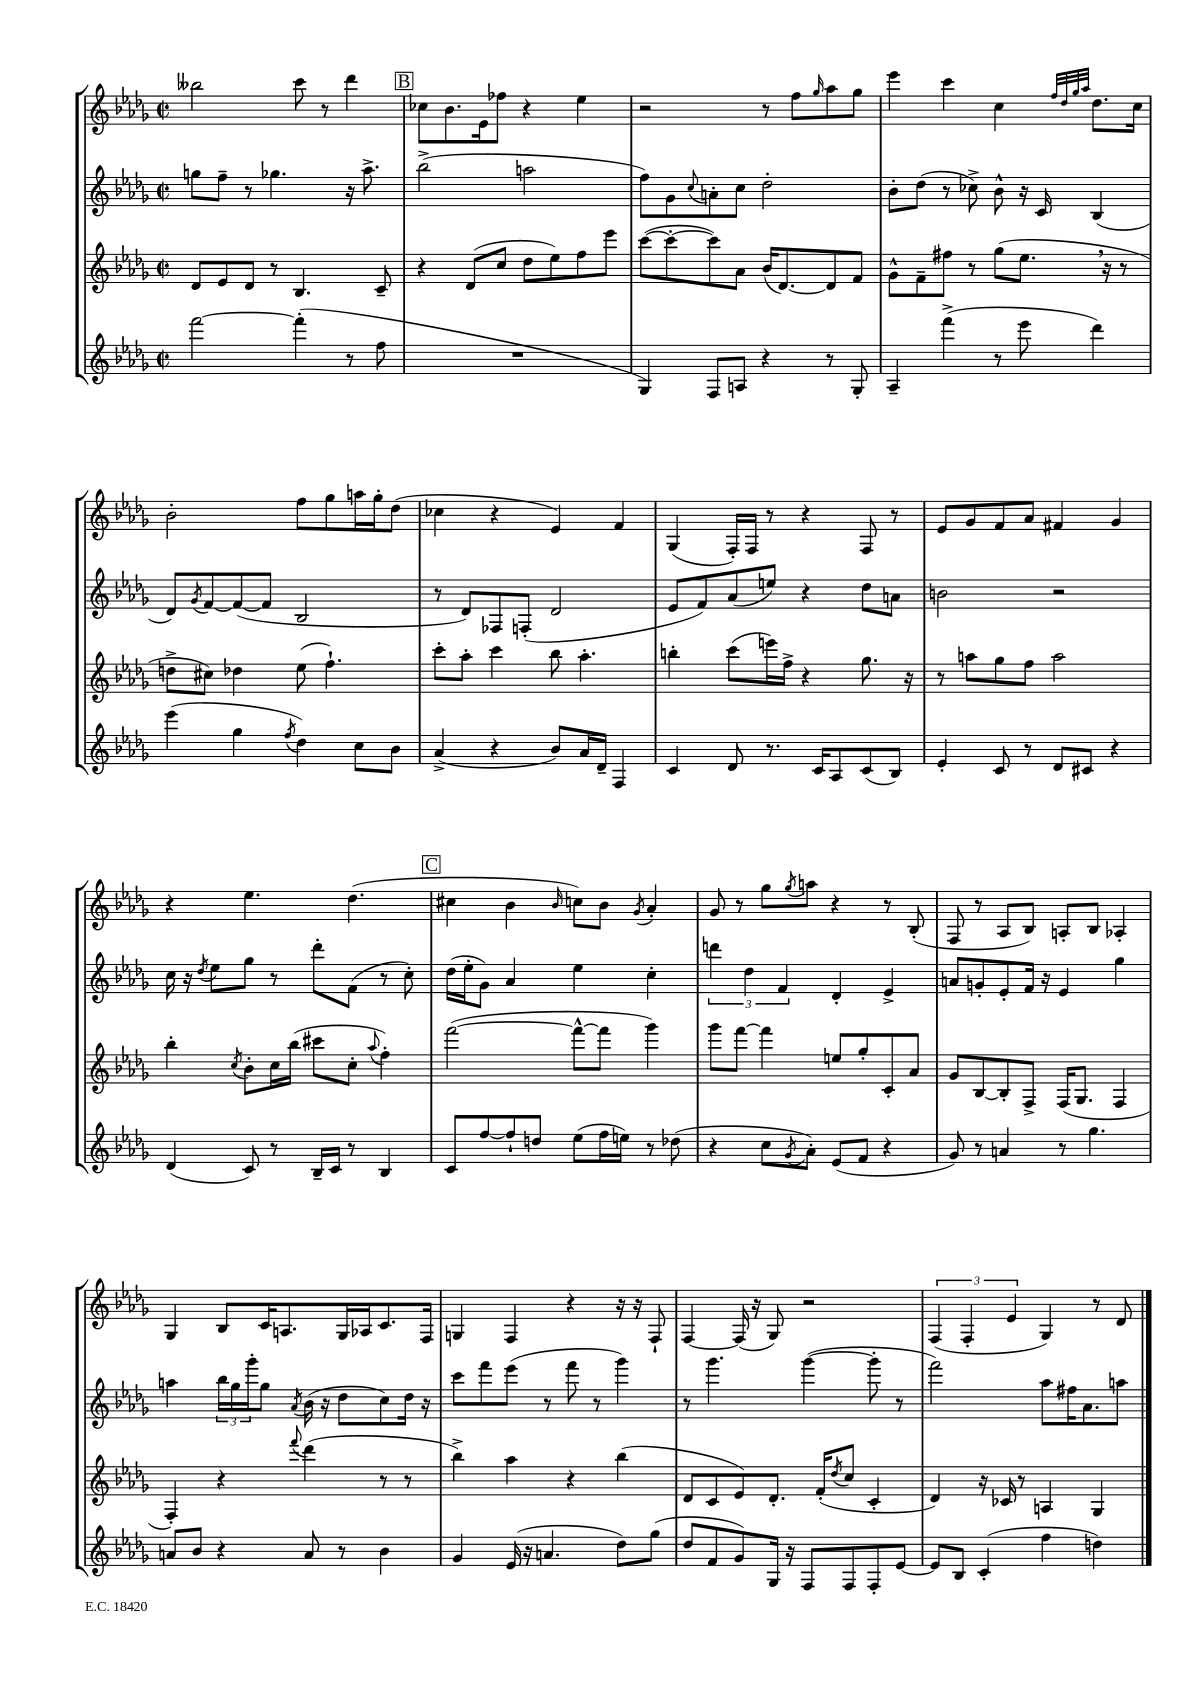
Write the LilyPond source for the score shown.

<<
\new StaffGroup <<
\new Staff = "s0" {
    \clef treble \key des \major \defaultTimeSignature \time 2/2
    beses''2 c'''8 r8 des'''4 |
    \mark \markup { \box "B" } ces''8 bes'8. ees'16 fes''8 r4 ees''4 |
    r2 r8 f''8 \grace { ges''16 } aes''8 ges''8 |
    ees'''4 c'''4 c''4 \grace { f''32 des''32 ges''32 aes''32 } des''8. c''16 |
    bes'2-. f''8 ges''8 a''16 ges''16-. des''8( |
    ces''4 r4 ees'4) f'4 |
    ges4( f16-.) f16 r8 r4 f8 r8 |
    ees'8 ges'8 f'8 aes'8 fis'4 ges'4 |
    r4 ees''4. des''4.( |
    \mark \markup { \box "C" } cis''4 bes'4 \grace { bes'16 } c''8) bes'8 \acciaccatura { ges'8 } aes'4-. |
    ges'8 r8 ges''8 \acciaccatura { ges''8 } a''8 r4 r8 bes8-.( |
    f8 r8 aes8 bes8) a8-. bes8 aes4-. |
    ges4 bes8 c'16 a8. ges16 aes16 c'8. f16 |
    g4 f4 r4 r16 r16 f8-! |
    f4~ f16( r16 ges8) r2 |
    \tuplet 3/2 { f4( f4-. ees'4 } ges4) r8 des'8 \bar "|." |
}
\new Staff = "s1" {
    \clef treble \key des \major \defaultTimeSignature \time 2/2
    g''8 f''8-- r8 ges''4. r16 aes''8.-> |
    \mark \markup { \box "B" } bes''2->( a''2 |
    f''8) ges'8 \appoggiatura { c''8 } a'8-. c''8 des''2-. |
    bes'8-. des''8( r8 ces''8->) bes'8-^ r16 c'16 bes4( |
    des'8) \acciaccatura { ges'8 } f'8~ f'8~( f'8 bes2 |
    r8 des'8) fes8 f8-.( des'2 |
    ees'8 f'8) aes'8( e''8) r4 des''8 a'8 |
    b'2 r2 |
    c''16 r16 \acciaccatura { des''8 } ees''8 ges''8 r8 des'''8-. f'8( r8 c''8-.) |
    \mark \markup { \box "C" } des''16( ees''16-. ges'8) aes'4 ees''4 c''4-. |
    \tuplet 3/2 { d'''4 des''4 f'4 } des'4-. ees'4-> |
    a'8 g'8-. ees'8-. f'16 r16 ees'4 ges''4 |
    a''4 \tuplet 3/2 { bes''16 ges''16 ges'''16-. } ges''8 \acciaccatura { aes'8 } bes'16( r16 des''8 c''8) des''16 r16 |
    c'''8 f'''8 ees'''8( r8 f'''8 r8 ges'''4) |
    r8 ges'''4. ges'''4~( ges'''8-. r8 |
    f'''2) aes''8 fis''16 aes'8. a''8 \bar "|." |
}
\new Staff = "s2" {
    \clef treble \key des \major \defaultTimeSignature \time 2/2
    des'8 ees'8 des'8 r8 bes4. c'8-- |
    \mark \markup { \box "B" } r4 des'8( c''8 des''8 ees''8) f''8 ees'''8 |
    c'''8~( c'''8~-. c'''8) aes'8 bes'16( des'8.~) des'8 f'8 |
    ges'8-^ f'8-- fis''8 r8 ges''8( ees''8. \breathe r16 r8 |
    d''8-> cis''8) des''4 ees''8( f''4.-!) |
    c'''8-. aes''8-. c'''4 bes''8 aes''4.-. |
    b''4-. c'''8( e'''16) f''16-> r4 ges''8. r16 |
    r8 a''8 ges''8 f''8 a''2 |
    bes''4-. \acciaccatura { c''8 } bes'8-. c''16 bes''16( cis'''8 c''8-. \appoggiatura { aes''8 } f''4-.) |
    \mark \markup { \box "C" } f'''2~( f'''8~-^ f'''8 ges'''4) |
    ges'''8 f'''8~ f'''4 e''8 ges''8-. c'8-. aes'8 |
    ges'8 bes8~ bes8-. f8-> f16( ges8. f4 |
    f4-.) r4 \appoggiatura { f'''8 } des'''4( r8 r8 |
    bes''4->) aes''4 r4 bes''4( |
    des'8 c'8 ees'8) des'8.-. f'16-.( \acciaccatura { des''8 } c''8 c'4-. |
    des'4) r16 ces'16 r8 a4 ges4 \bar "|." |
}
\new Staff = "s3" {
    \clef treble \key des \major \defaultTimeSignature \time 2/2
    f'''2~ f'''4-.( r8 f''8 |
    \mark \markup { \box "B" } R1 |
    ges4) f8 a8 r4 r8 ges8-. |
    aes4-- f'''4->( r8 ees'''8 des'''4) |
    ees'''4( ges''4 \acciaccatura { f''8 } des''4) c''8 bes'8 |
    aes'4->( r4 bes'8) aes'16 des'16-- f4 |
    c'4 des'8 r8. c'16 aes8 c'8( bes8) |
    ees'4-. c'8 r8 des'8 cis'8 r4 |
    des'4( c'8) r8 bes16-- c'16 r8 bes4 |
    \mark \markup { \box "C" } c'8 f''8~ f''8-! d''8 ees''8( f''16 e''16) r8 des''8( |
    r4 c''8 \acciaccatura { ges'8 } aes'8-.) ees'8( f'8 r4 |
    ges'8) r8 a'4 r8 ges''4. |
    a'8 bes'8 r4 a'8 r8 bes'4 |
    ges'4 ees'16( r16 a'4. des''8) ges''8( |
    des''8 f'8 ges'8) ges16 r16 f8 f8 f8-. ees'8~ |
    ees'8 bes8 c'4-.( f''4 d''4) \bar "|." |
}
>>
>>
\layout { \context { \Score \remove "Bar_number_engraver" } }
